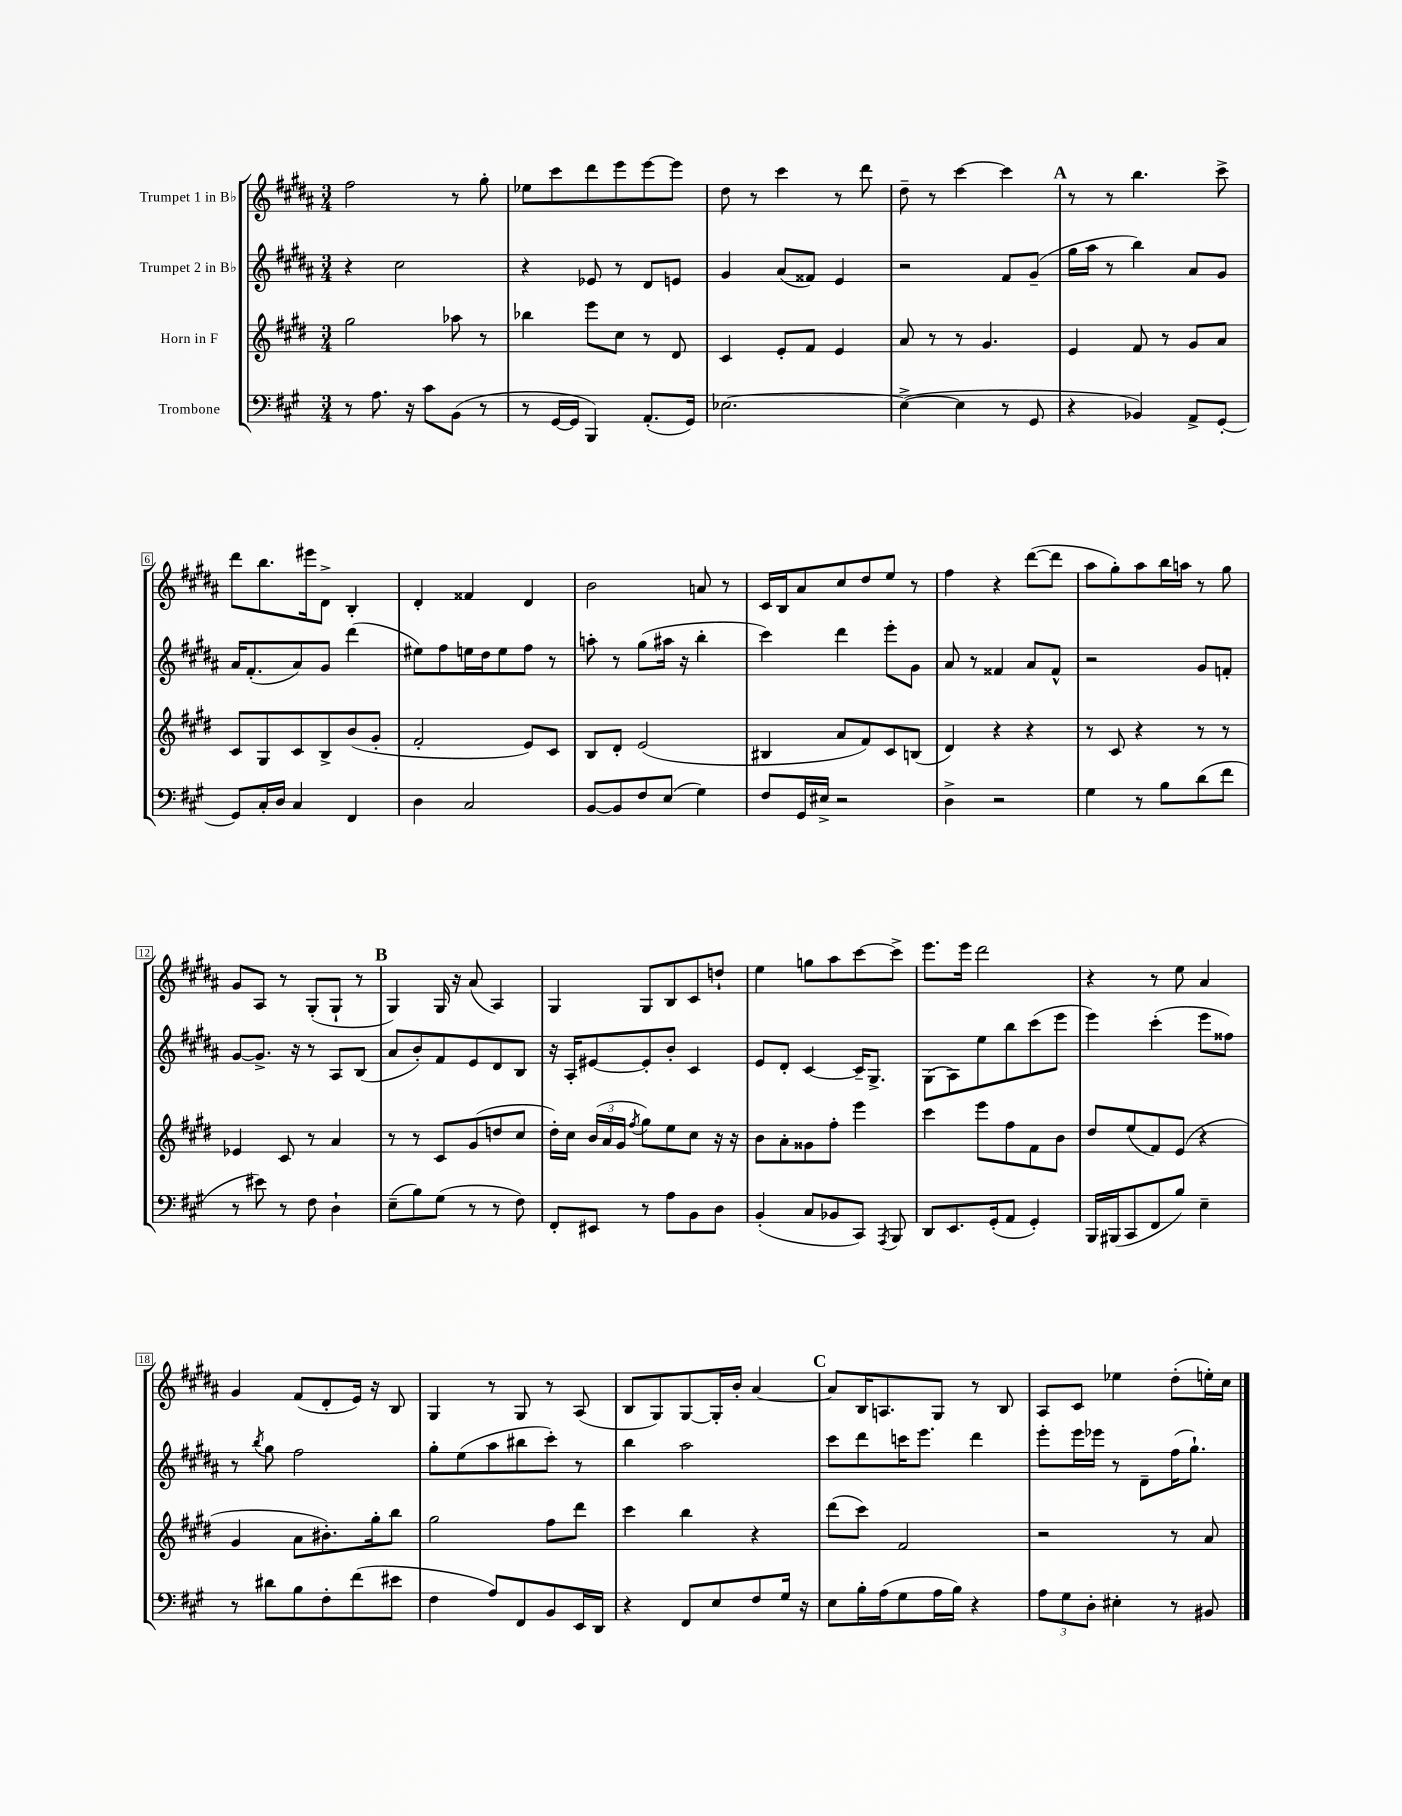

**kern	**kern	**kern	**kern
*part4	*part3	*part2	*part1
*staff4	*staff3	*staff2	*staff1
*I"Trombone	*I"Horn in F	*I"Trumpet 2 in B♭	*I"Trumpet 1 in B♭
*clefF4	*clefG2	*clefG2	*clefG2
*k[f#c#g#]	*k[f#c#g#d#]	*k[f#c#g#d#a#]	*k[f#c#g#d#a#]
*M3/4	*M3/4	*M3/4	*M3/4
=1	=1	=1	=1
8r	2gg#\	4r	2ff#\
8.A\	.	.	.
.	.	2cc#\	.
16r	.	.	.
8c#\L	.	.	.
(8BB\J	8aa-X\	.	8r
8r	8r	.	8gg#'\
=2	=2	=2	=2
8r	4bb-X\	4r	8ee-X\L
[16GG#/LL	.	.	8ccc#\
16GG#/JJ]	.	.	.
4BBB/)	8eee\L	8e-X/	8ddd#\
.	8cc#\J	8r	8eee\
(8.AA'/L	8r	8d#/L	[8eee\
.	8d#/	8en/J	8eee\J]
16GG#/Jk)	.	.	.
=3	=3	=3	=3
[2.E-X\	4c#/	4g#/	8dd#\
.	.	.	8r
.	8e'/L	(8a#/L	4ccc#\
.	8f#/J	8f##X/J)	.
.	4e/	4e/	8r
.	.	.	8ddd#\
=4	=4	=4	=4
(4E-^\_	8a/	2r	8dd#~\
.	8r	.	8r
4E-\]	8r	.	[4ccc#\
.	4.g#/	.	.
8r	.	8f#/L	4ccc#\]
8GG#/	.	(8g#~/J	.
!!LO:REH:place=s1:t=A
=5	=5	=5	=5
4r	4e/	16gg#\LL	8r
.	.	16aa#\JJ	.
.	.	8r	8r
4BB-X/)	8f#/	4bb\)	4.bb\
.	8r	.	.
8AA^/L	8g#/L	8a#/L	.
[8GG#'/J	8a/J	8g#/J	8ccc#^\
!!LO:LB:g=z
=6	=6	=6	=6
8GG#/L]	8c#/L	16a#/KL	8ddd#\L
.	.	(8.f#'/	.
16C#'/L	8G#/	.	8.bb\
16D/JJ	.	.	.
4C#/	8c#/	8a#/)	.
.	.	.	16eee#X\k
.	8B^/	8g#/J	8d#^\J
4FF#/	(8b/	(4ddd#\	4B'/
.	8g#'/J	.	.
=7	=7	=7	=7
4D\	2f#'/	8ee#X\L)	4d#'/
.	.	8ff#\	.
2C#/	.	16een\L	4f##X/
.	.	16dd#\J	.
.	.	8ee\	.
.	8e/L)	8ff#\J	4d#/
.	8c#/J	8r	.
=8	=8	=8	=8
[8BB/L	8B/L	8aan'\	2b\
8BB/]	8d#'/J	8r	.
8F#/	(2e/	(8gg#\L	.
(8E/J	.	16aa#X\Jk	.
.	.	16r	.
4G#\)	.	4bb'\	8an/
.	.	.	8r
=9	=9	=9	=9
8F#/L	4B#X/	4ccc#\)	16c#/LL
.	.	.	16B/J
16GG#/L	.	.	8a#/
16E#X^/JJ	.	.	.
2r	8a/L	4ddd#\	8cc#/
.	8f#/)	.	8dd#/
.	8c#/	8eee'\L	8ee/J
.	(8Bn/J	8g#\J	8r
=10	=10	=10	=10
4D^\	4d#/)	8a#/	4ff#\
.	.	8r	.
2r	4r	4f##X/	4r
.	4r	8a#/L	([8ddd#\L
.	.	8f##^^/J	8ddd#\J]
=11	=11	=11	=11
4G#\	8r	2r	8aa#\L
.	8c#/	.	8gg#'\)
8r	4r	.	8aa#\
8B\L	.	.	16bb\L
.	.	.	16aan\JJ
(8d\	8r	8g#/L	8r
8f#\J	8r	8fn'/J	8gg#\
!!LO:LB:g=z
=12	=12	=12	=12
8r	4e-X/	[8g#/L	8g#/L
8e#X\)	.	8.g#^/J]	8A#/J
8r	8c#/	.	8r
.	.	16r	.
8F#\	8r	8r	(8G#'/L
4D`\	4a/	8A#/L	8G#`/J
.	.	(8B/J	8r
!!LO:REH:place=s1:t=B
=13	=13	=13	=13
(8E~\L	8r	8a#/L	4G#/)
8B\)	8r	8b'/)	.
(8G#\J	8c#/L	8f#/	16G#/
.	.	.	16r
8r	(8g#/	8e/	(8a#/
8r	8ddn/	8d#/	4A#/)
8F#\)	8cc#/J	8B/J	.
=14	=14	=14	=14
8FF#'/L	16dd#'\LL)	16r	4G#/
.	16cc#\JJ	16A#'/KL	.
8EE#X/J	(24b/LL	[8e#X/	.
.	24a/	.	.
.	24g#/JJ	.	.
.	8qff#/	.	.
8r	8gg#\L)	8e#'/]	8G#/L
8A\L	8ee\	8b'/J	8B/
8BB\	8cc#\J	4c#/	8c#/
8D\J	16r	.	8ddn`/J
.	16r	.	.
=15	=15	=15	=15
(4BB'/	8b\L	8e/L	4ee\
.	8a'\	8d#'/J	.
8C#/L	8g##X\	[4c#/	8ggn\L
8BB-X/	8ff#'\J	.	8aa#\
8CC#/J)	4eee\	16c#~/KL]	[8ccc#\
.	.	8.G#^/J	.
8qAAA/	.	.	.
8BBB/	.	.	8ccc#^\J]
=16	=16	=16	=16
8DD/L	4ccc#\	(8G#\L	8.eee\L
8.EE/	.	8A#\)	.
.	.	.	16eee\Jk
.	8eee\L	8ee\	2ddd#\
(16GG#'/k	.	.	.
8AA/J	8ff#\	8bb\	.
4GG#'/)	8f#\	(8ccc#\	.
.	8b\J	8eee\J	.
=17	=17	=17	=17
16BBB/LL	8dd#/L	4eee\)	4r
(16BBB#X/J	.	.	.
8CC#/	(8ee/	.	.
8FF#/	8f#/)	(4ccc#'\	8r
8B/J)	(8e/J	.	8ee\
4E~\	4r	8eee\L	4a#/
.	.	8ff##X\J)	.
!!LO:LB:g=z
=18	=18	=18	=18
8r	4g#/	8r	4g#/
.	.	8qbb/	.
8d#X\L	.	8gg#\	.
8B\	8a\L	2ff#\	(8f#/L
8F#'\	8.b#X'\)	.	8d#'/
(8f#\	.	.	16e/Jk)
.	16gg#'\k	.	16r
8e#X\J	8bb\J	.	8B/
=19	=19	=19	=19
4F#\	2gg#\	8gg#'\L	4G#/
.	.	(8ee\	.
8A/L)	.	8aa#\	8r
8FF#/	.	8bb#X\	8G#/
8BB/	8ff#\L	8ccc#'\J)	8r
16EE/L	8ddd#\J	8r	(8A#/
16DD/JJ	.	.	.
=20	=20	=20	=20
4r	4ccc#\	4bb\	8B/L
.	.	.	8G#/)
8FF#/L	4bb\	2aa#\	[8G#/
8E/	.	.	16G#'/L]
.	.	.	16b'/JJ
8F#/	4r	.	[4a#/
16G#/Jk	.	.	.
16r	.	.	.
!!LO:REH:place=s1:t=C
=21	=21	=21	=21
8E\L	(8ddd#\L	8ccc#\L	8a#/L]
16B'\L	8ccc#\J)	8ddd#\	16B/K
(16A\J	.	.	8.An/
8G#\	2f#/	16cccn\K	.
.	.	8.eee\J	.
16A\L	.	.	8G#/J
16B\JJ)	.	.	.
4r	.	4ddd#\	8r
.	.	.	8B/
=22	=22	=22	=22
12A\L	2r	8eee'\L	8A#/L
12G#\	.	.	.
.	.	16eee\L	8c#/J
12D'\J	.	.	.
.	.	16eee-X\JJ	.
4E#X'\	.	8r	4ee-X\
.	.	8d#~\L	.
8r	8r	(16ff#\K	(8dd#'\L
.	.	8.gg#`\J)	.
8BB#X/	8a/	.	16een'\L)
.	.	.	16cc#\JJ
==	==	==	==
*-	*-	*-	*-
